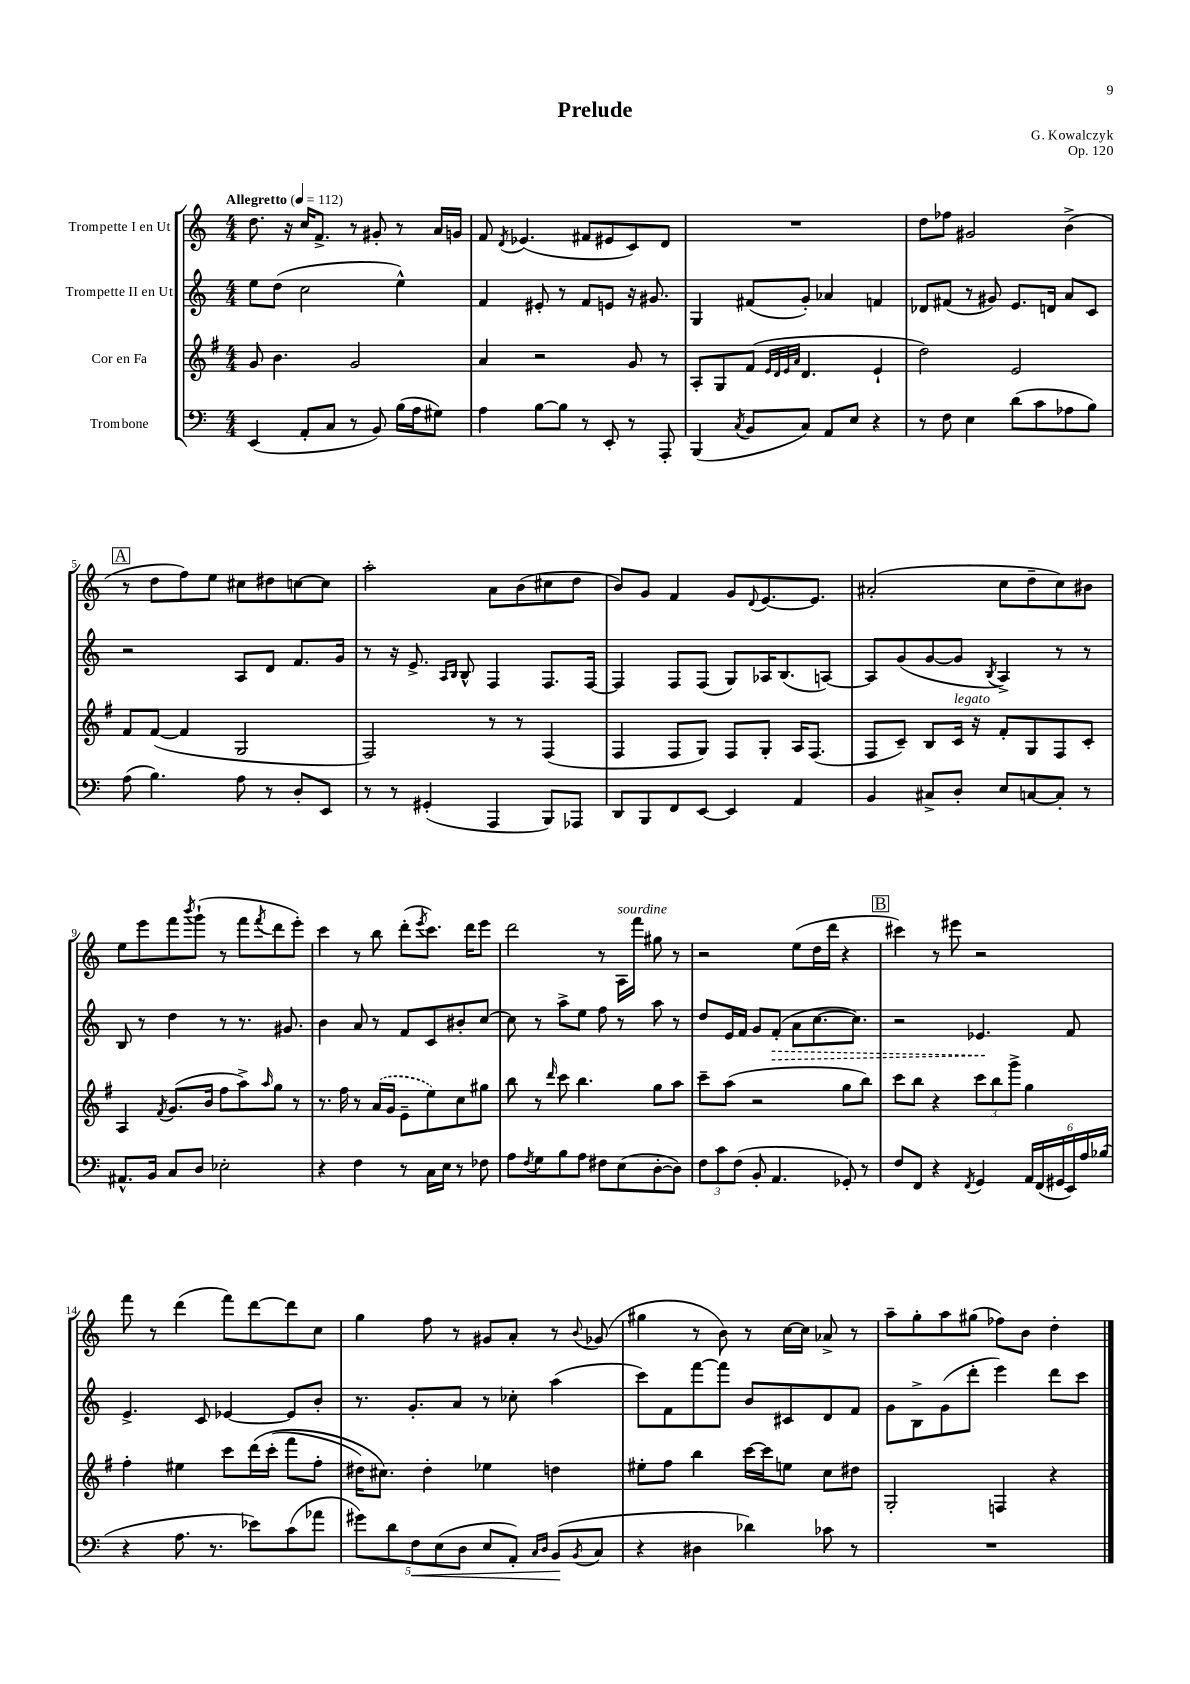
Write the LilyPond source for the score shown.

\header { title = "Prelude" composer = "G. Kowalczyk" opus = "Op. 120" }
<<
\new StaffGroup <<
\new Staff = "s0" \with { instrumentName = "Trompette I en Ut" } {
    \clef treble \key c \major \numericTimeSignature \time 4/4 \tempo "Allegretto" 4 = 112
    d''8. r16 c''16 f'8.-> r8 gis'8-. r8 a'16 g'16 |
    f'8 \acciaccatura { d'8 } ees'4.( fis'8 eis'8 c'8) d'8 |
    R1 |
    d''8 fes''8 gis'2 b'4->( |
    \mark \markup { \box "A" } r8 d''8 f''8) e''8 cis''8 dis''8 c''8~ c''8 |
    a''2-. a'8 b'8( cis''8 d''8 |
    b'8) g'8 f'4 g'8 \appoggiatura { d'8 } e'8.~ e'8. |
    ais'2-.( c''8 d''8-- c''8) bis'8 |
    e''8 e'''8 f'''8 \acciaccatura { b'''8 } g'''8-!( r8 f'''8 \acciaccatura { f'''8 } d'''8 e'''8-.) |
    c'''4 r8 b''8 d'''8-.( \acciaccatura { e'''8 } c'''8.) d'''16 e'''8 |
    d'''2 r8 a16^\markup { \italic "sourdine" } f'''16 gis''8 r8 |
    r2 e''8( d''16 d'''16 r4 |
    \mark \markup { \box "B" } cis'''4) r8 eis'''8 r2 |
    f'''8 r8 d'''4( f'''8) d'''8~ d'''8 c''8 |
    g''4 f''8 r8 gis'8 a'8-. r8 \appoggiatura { b'8 } ges'8( |
    gis''4 r8 b'8) r8 c''16~ c''16 aes'8-> r8 |
    a''8-- g''8-. a''8 gis''8( fes''8) b'8 d''4-. \bar "|." |
}
\new Staff = "s1" \with { instrumentName = "Trompette II en Ut" } {
    \clef treble \key c \major \numericTimeSignature \time 4/4
    e''8 d''8( c''2 e''4-^) |
    f'4 eis'8-. r8 f'8 e'8 r16 gis'8. |
    g4 fis'8( g'8-.) aes'4 f'4 |
    des'8 fis'8( r8 gis'8) e'8. d'16 a'8 c'8 |
    \mark \markup { \box "A" } r2 a8 d'8 f'8. g'16 |
    r8 r16 e'8.-> \grace { a16 b16 } b8-^ f4 f8. f16~ |
    f4 f8 f8( g8) aes16 b8.( a8~) |
    a8 g'8( g'8~ g'8 \acciaccatura { b8 } a4->) r8 r8 |
    b8 r8 d''4 r8 r8. gis'8. |
    b'4 a'8 r8 f'8 c'8 bis'8-. c''8~ |
    c''8 r8 a''8-> e''8 f''8 r8 a''8 r8 |
    d''8 e'16 f'16 g'8 \once \override Hairpin.style = #'dashed-line f'8-.\>( a'8 c''8.~ c''8.) |
    \mark \markup { \box "B" } r2 ees'4.\! f'8 |
    e'4.-> c'8 ees'4~ ees'8 b'8-. |
    r8. g'8.-. a'8 r8 ces''8-. a''4( |
    c'''8) f'8 f'''8~ f'''8 b'8 cis'8 d'8 f'8 |
    g'8 b8-> g'8( d'''8-. e'''4) d'''8 c'''8 \bar "|." |
}
\new Staff = "s2" \with { instrumentName = "Cor en Fa" } {
    \clef treble \key g \major \numericTimeSignature \time 4/4
    g'8 b'4. g'2 |
    a'4 r2 g'8 r8 |
    a8-. g8 fis'8( \grace { e'32 d'32 e'32 a'32 } d'4. e'4-! |
    d''2) e'2 |
    \mark \markup { \box "A" } fis'8 fis'8~( fis'4 g2 |
    fis2) r8 r8 fis4( |
    fis4 fis8 g8) fis8 g8-. a16 fis8.( |
    fis8 c'8--) b8 c'16^\markup { \italic "legato" } r16 fis'8-. g8 fis8 c'8-. |
    a4 \acciaccatura { fis'8 } g'8.( b'16 fis''8 a''8->) \grace { a''16 } g''8 r8 |
    r8. fis''16 r8 \once \slurDashed a'16( g'16 e'8-- e''8) c''8 gis''8 |
    b''8 r8 \grace { d'''16 } c'''8 b''4. g''8 a''8 |
    c'''8-- a''8( r2 g''8 b''8) |
    \mark \markup { \box "B" } c'''8 b''8 r4 \tuplet 3/2 { c'''8 b''8 g'''8-> } g''4 |
    fis''4-. eis''4 c'''8 d'''16\( c'''16-.( fis'''8 fis''8-. |
    dis''16) cis''8.\) dis''4-. ees''4 d''4 |
    eis''8-. fis''8 b''4 c'''16~ c'''16 e''8 c''8 dis''8 |
    g2-. f4 r4 \bar "|." |
}
\new Staff = "s3" \with { instrumentName = "Trombone" } {
    \clef bass \key c \major \numericTimeSignature \time 4/4
    e,4( a,8-. c8 r8 b,8) b16( a16 gis8) |
    a4 b8~ b8 r8 e,8-. r8 a,,8-. |
    b,,4( \acciaccatura { c8 } b,8 c8) a,8 e8 r4 |
    r8 f8 e4 d'8( c'8 aes8 b8) |
    \mark \markup { \box "A" } a8( b4.) a8 r8 d8-. e,8 |
    r8 r8 gis,4-.( a,,4 b,,8) aes,,8 |
    d,8 b,,8 f,8 e,8~ e,4 a,4 |
    b,4 cis8-> d8-. e8 c8~ c8-. r8 |
    ais,8.-^ b,16 c8 d8 ees2-. |
    r4 f4 r8 c16 e16 r8 fes8 |
    a8 \acciaccatura { f8 } g8 b8 a8 fis8 e8( d8~-. d8) |
    \tuplet 3/2 { f8 c'8 f8( } b,8-. a,4. ges,8-.) r8 |
    \mark \markup { \box "B" } f8 f,8 r4 \acciaccatura { f,8 } g,4 \tuplet 6/4 { a,16 f,16( gis,16 e,16) a16 bes16( } |
    r4 a8. r8. ees'8) c'8( aes'8 |
    \tuplet 5/4 { gis'8) d'8 f8\< e8( d8 } e8 a,8-.) \grace { c16 d16 } b,8\!( \acciaccatura { b,8 } c8 |
    r4 dis4 des'4) ces'8 r8 |
    R1 \bar "|." |
}
>>
>>
